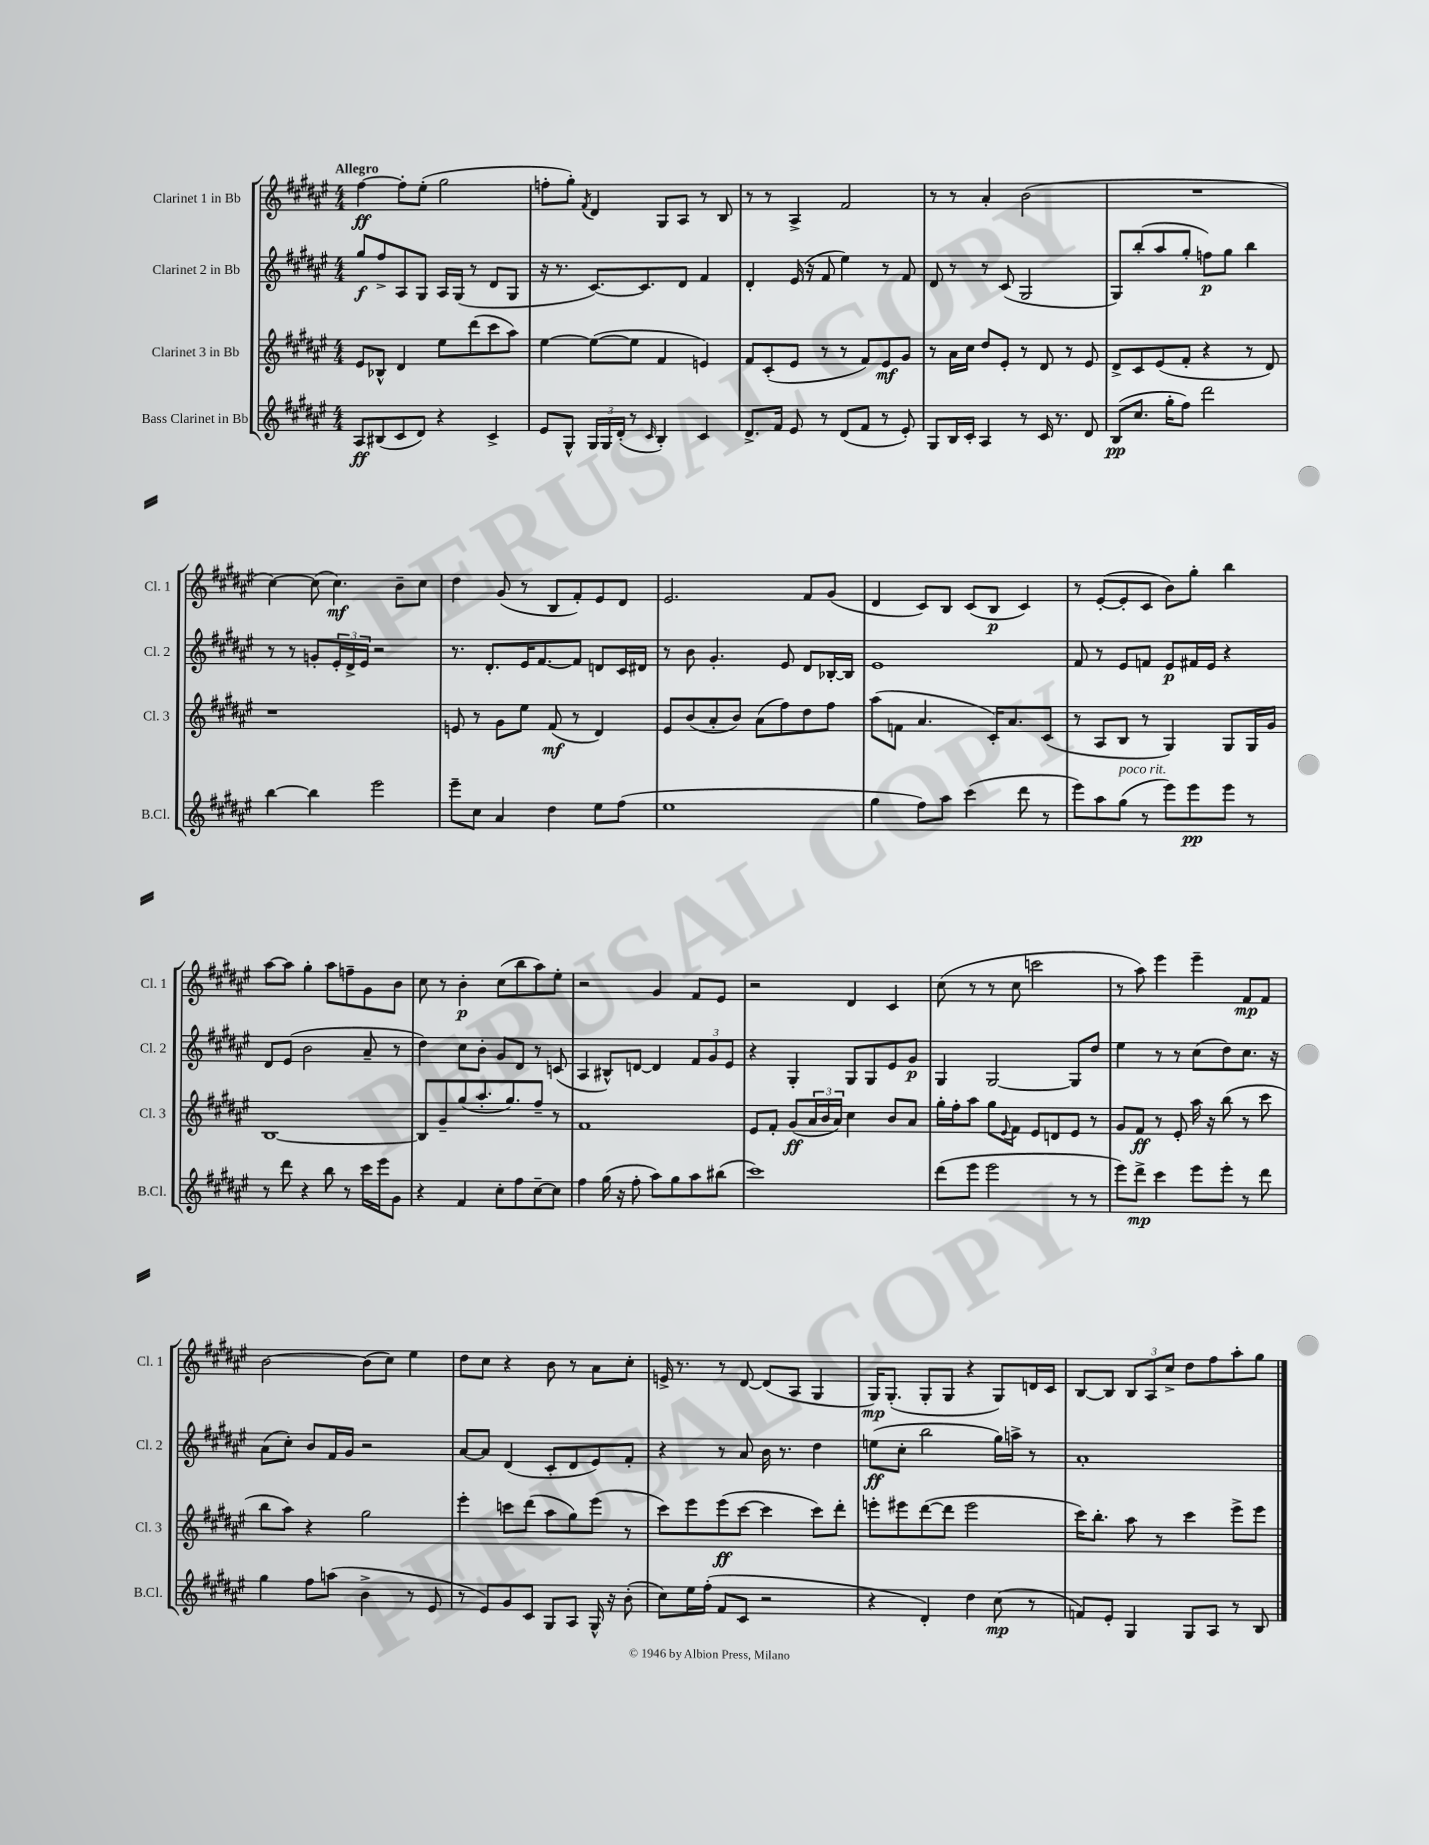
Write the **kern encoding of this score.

**kern	**kern	**kern	**kern
*staff4	*staff3	*staff2	*staff1
*clefG2	*clefG2	*clefG2	*clefG2
*k[f#c#g#d#a#e#]	*k[f#c#g#d#a#e#]	*k[f#c#g#d#a#e#]	*k[f#c#g#d#a#e#]
*M4/4	*M4/4	*M4/4	*M4/4
8A#	8e#	8gg#	[4ff#
(8B#	8B-^^	8ff#^	.
8c#	4d#	8A#	8ff#']
8d#)	.	8G#	(8ee#'
4r	8ee#	16A#	2gg#
.	.	(16G#	.
.	(8ddd#	8r	.
4c#^	8ccc#	8d#	.
.	8aa#)	8G#	.
=	=	=	=
8e#	[4ee#	16r	8ff'
.	.	8.r	.
8G#^^	.	.	8gg#')
.	.	.	8qf#
24G#	(8ee#_	[8.c#)	4d#
24G#	.	.	.
(24d#'	.	.	.
8r	8ee#]	.	.
.	.	8.c#]	.
16qqc#	.	.	.
4B')	4f#	.	8G#
.	.	8d#	8A#
4c#	4e)	4f#	8r
.	.	.	8B
=	=	=	=
8.d#^	8f#	4d#'	8r
.	(8c#'	.	8r
16f#	.	.	.
8e#	8e#	(16e#	4A#^
.	.	16r	.
8r	8r	8f#	.
(8d#	8r	4ee#)	2f#
8f#	8f#)	.	.
8r	8e#	8r	.
8e#')	8g#	8f#	.
=	=	=	=
8G#	8r	8d#	8r
16B	16a#	8r	8r
16c#'	16cc#	.	.
4A#	8dd#	8r	4a#'
.	8e#'	(8c#	.
8r	8r	2G#	(2b
16c#	8d#	.	.
8.r	.	.	.
.	8r	.	.
8d#	8e#	.	.
=	=	=	=
(8B	8d#^	8G#)	1r
8.cc#	8c#	(8bb'	.
.	(8e#	8aa#	.
16gg#'	.	.	.
8ff#)	8f#'	8gg#'	.
2ddd#	4r	8ff)	.
.	.	8gg#	.
.	8r	4bb	.
.	8d#)	.	.
=	=	=	=
[4bb	1r	8r	[4cc#)
.	.	8r	.
4bb]	.	8g'	(8cc#]
.	.	24e#'	4.cc#)
.	.	24d#^	.
.	.	24e#	.
2eee#	.	2r	.
.	.	.	8b~
.	.	.	8cc#
=	=	=	=
8eee#~	8e	8.r	4dd#
8cc#	8r	.	.
.	.	8.d#'	.
4a#	8g#	.	(8g#
.	8ee#	16e#	8r
.	.	[8.f#	.
4dd#	(8f#	.	8B
.	8r	8f#]	8f#')
8ee#	4d#)	8d	8e#
(8ff#	.	16c#	8d#
.	.	16d#	.
=	=	=	=
1ee#	8e#	8r	2.e#
.	(8b	8b	.
.	8a#'	4.g#'	.
.	8b)	.	.
.	(8a#	.	.
.	8ff#)	8e#	.
.	8dd#	8d#	8f#
.	8ff#	[16B-'	(8g#
.	.	16B-]	.
=	=	=	=
4gg#	(8aa#	1e#	4d#
.	8f	.	.
8ff#)	4.a#	.	8c#)
8aa#	.	.	8B
(4ccc#	.	.	(8c#
.	16c#')	.	8B
.	8.a#	.	.
8ddd#	.	.	4c#)
8r	(8c#	.	.
=	=	=	=
8eee#)	8r	8f#	8r
8aa#	8A#	8r	([8e#'
(8gg#	8B	8e#	8e#']
8r	8r	8f	8c#
8eee#)	4G#)	8e#	8b)
8eee#	.	16f#	8gg#'
.	.	16e#	.
8eee#	8G#	4r	4bb
8r	16G#	.	.
.	16g#	.	.
=	=	=	=
8r	[1B	8d#	[8aa#
8ddd#	.	(8e#	8aa#]
4r	.	2b	4gg#'
8bb	.	.	8aa#
8r	.	.	8ff~
16ccc#	.	8a#~	8g#
16eee#	.	.	.
8g#	.	8r	8b
=	=	=	=
4r	8B]	4dd#)	8cc#
.	8g#~	.	8r
4f#	(8gg#	8cc#	4b'
.	8.aa#'	8b'	.
8cc#'	.	8g#	(8cc#
.	8.gg#)	.	.
8ff#	.	8d#	8bb
[8cc#~	8ff#~	8r	8aa#)
8cc#]	8r	(8c	8ee#'
=	=	=	=
4ff#	1f#	4A#	2r
(16gg#	.	8B#^^)	.
16r	.	.	.
8ff#'	.	[8d	.
8aa#)	.	4d]	4g#
8gg#	.	.	.
8aa#	.	12f#	8f#
.	.	12g#	.
(8bb#	.	.	8e#
.	.	12e#	.
=	=	=	=
1ccc#)	8e#	4r	2r
.	8f#'	.	.
.	(8g#	4G#'	.
.	24a#	.	.
.	24b	.	.
.	24a#)	.	.
.	4cc#	8G#	4d#
.	.	8G#	.
.	8b	8e#	4c#
.	8a#	8g#	.
=	=	=	=
(8ddd#	16gg#'	4G#	(8cc#
.	16ff#'	.	.
8eee#	8aa#	.	8r
2eee#	8gg#	[2G#	8r
.	8qqe#	.	.
.	8f#	.	8cc#
.	8e#	.	2ccc
.	8d	.	.
8r	8e#	8G#]	.
8r	8r	8dd#	.
=	=	=	=
8eee#)	8g#	4ee#	8r
8ddd#^	8f#	.	8aa#)
4ccc#	8r	8r	4eee#
.	8e#'	8r	.
8eee#	16aa#	(8cc#	4eee#~
.	16r	.	.
8eee#'	(8bb	8dd#)	.
8r	8r	8.cc#	8f#
8ddd#	8ccc#	.	8f#
.	.	16r	.
=	=	=	=
4gg#	8bb	(8a#	[2b
.	8aa#)	8cc#')	.
8ff#	4r	8b	.
(8aa	.	16f#	.
.	.	16g#	.
4b^	2gg#	2r	(8b]
.	.	.	8cc#)
8r	.	.	4ee#
8e#	.	.	.
=	=	=	=
8r	4eee#'	[8a#	8dd#
8e#)	.	8a#]	8cc#
8g#	8ccc	(4d#	4r
8c#	(8ddd#	.	.
8G#	8aa#	8c#'	8b
8A#	8gg#)	8d#	8r
16G#^^	(8eee#	8e#)	8a#
16r	.	.	.
(8b'	8r	8f#'	8cc#'
=	=	=	=
8cc#)	8ccc#)	4r	16e^
.	.	.	8.r
16ee#	8eee#	.	.
(16ff#'	.	.	.
8f#	(8eee#	8r	8r
8c#	[8ccc#	8a#	[8d#
2r	4ccc#]	16b	(8d#]
.	.	8.r	.
.	.	.	8A#
.	8ccc#)	4dd#	4G#
.	8ddd#'	.	.
=	=	=	=
4r	8eee'	(8ee	16G#)
.	.	.	(8.G#'
.	8eee#	8cc#'	.
4d#')	([8ddd#	2bb	8G#'
.	8ddd#]	.	8G#
4dd#	2eee#	.	4r
(8cc#	.	16gg#)	8G#)
.	.	16aa^	.
8r	.	8r	16d
.	.	.	16c#
=	=	=	=
8f)	16ccc#)	1a#'	[8B
.	8.bb'	.	.
8e#'	.	.	8B]
4G#	8aa#	.	12B
.	.	.	12A#
.	8r	.	.
.	.	.	12cc#^
8G#	4ccc#	.	8dd#
8A#	.	.	8ff#
8r	8eee#^	.	8aa#'
8B	8eee#	.	8gg#
==	==	==	==
*-	*-	*-	*-
